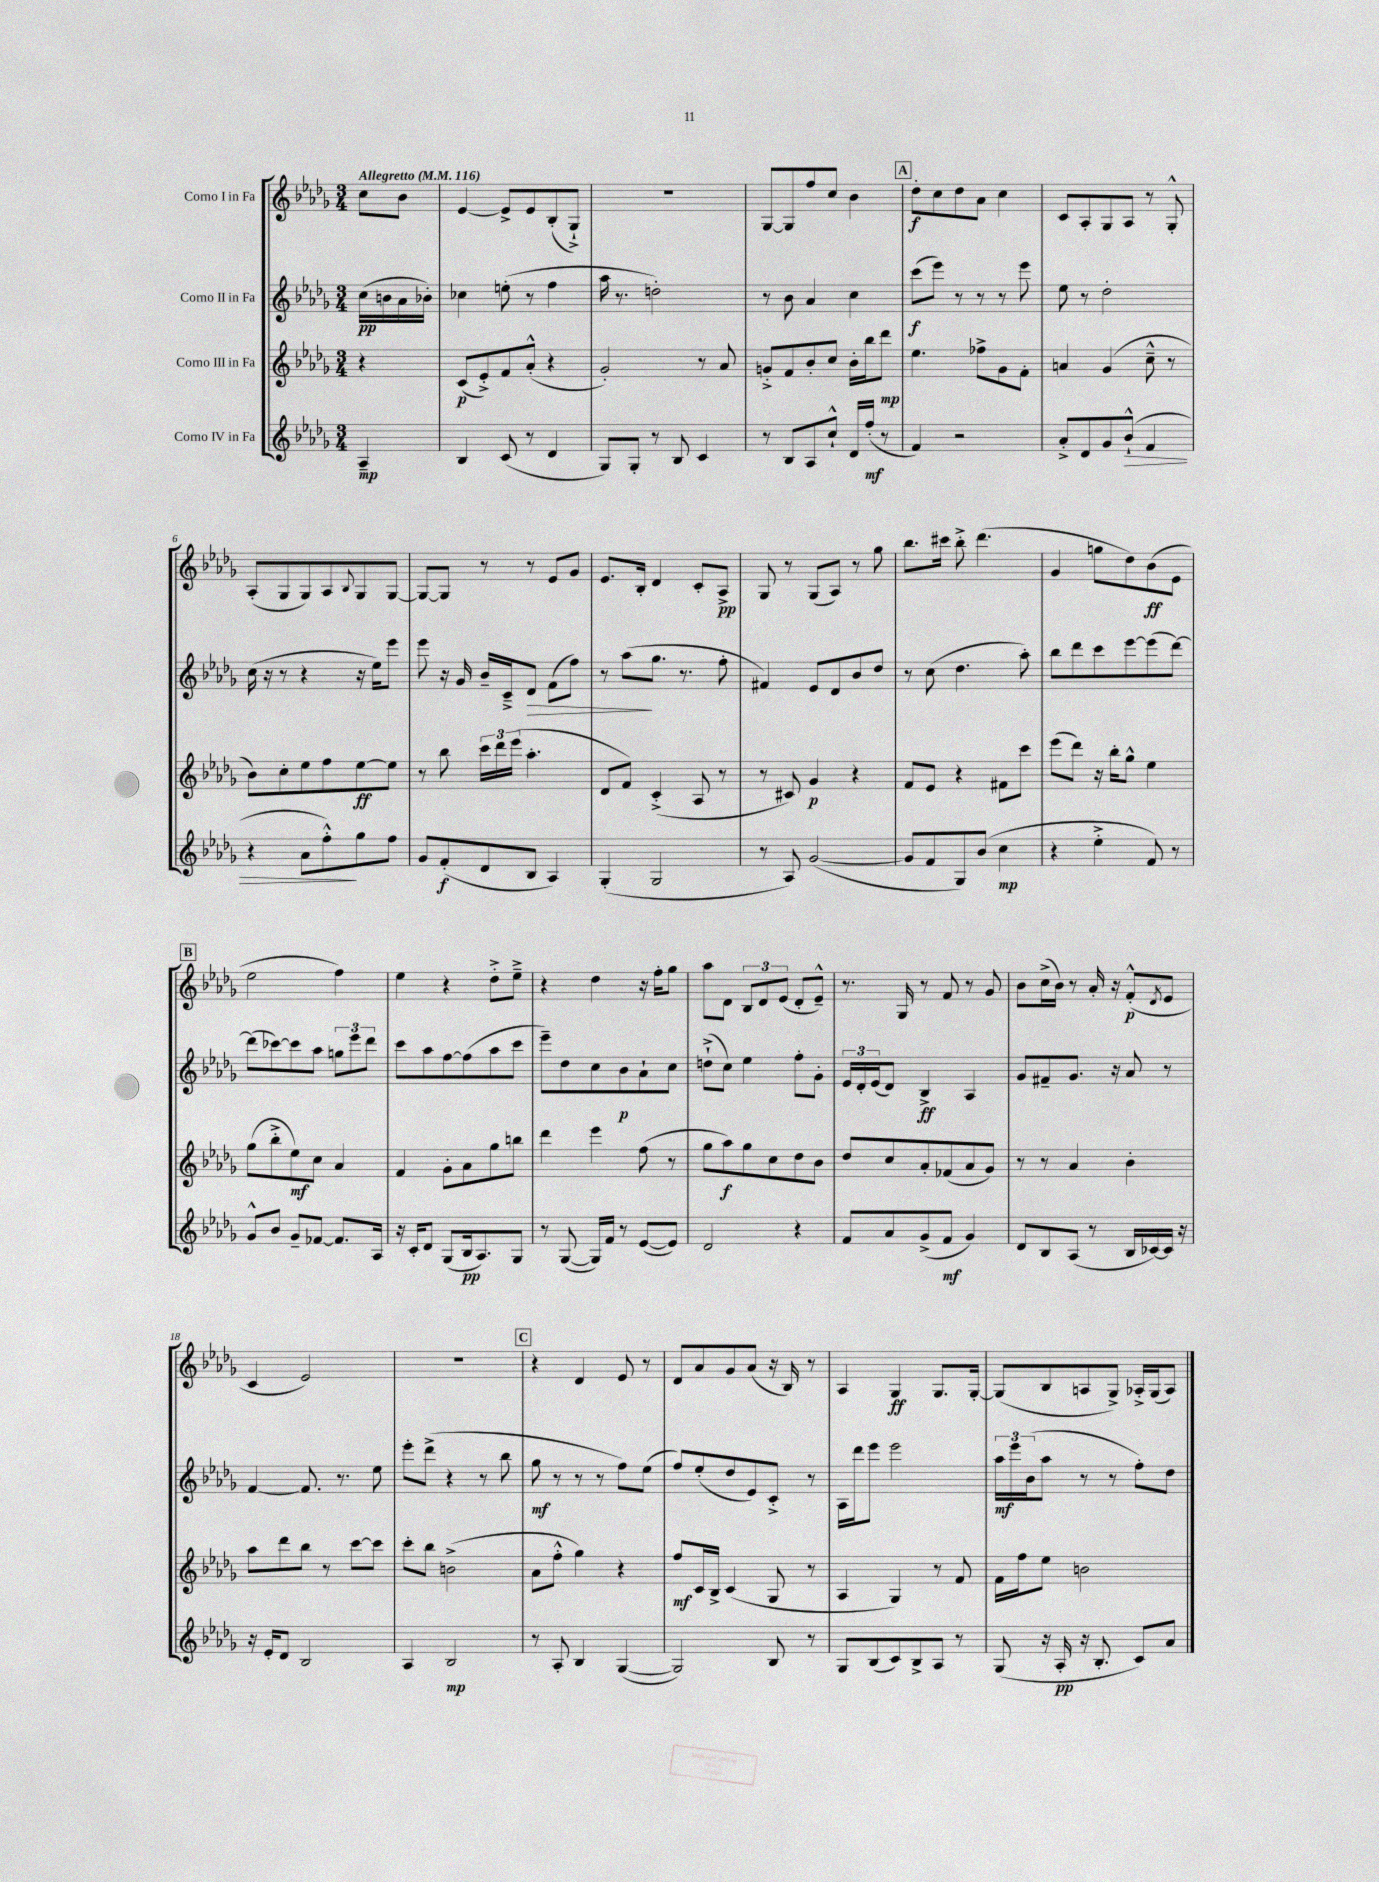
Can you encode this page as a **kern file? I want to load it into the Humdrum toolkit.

**kern	**kern	**kern	**kern
*staff4	*staff3	*staff2	*staff1
*clefG2	*clefG2	*clefG2	*clefG2
*k[b-e-a-d-g-]	*k[b-e-a-d-g-]	*k[b-e-a-d-g-]	*k[b-e-a-d-g-]
*M3/4	*M3/4	*M3/4	*M3/4
*MM116	*MM116	*MM116	*MM116
4A-~	4r	(16cc	8cc
.	.	16b	.
.	.	16a-	8b-
.	.	16b-')	.
=	=	=	=
4B-	(8c	4cc-	[4e-
.	8e-'^)	.	.
(8c	8f	(8ee'	8e-^]
8r	(8a-'^^	8r	8e-
4d-	4r	4ff	(8B-'
.	.	.	8G-`^)
=	=	=	=
8G-)	2g-')	16aa-	2.r
.	.	8.r	.
8G-'	.	.	.
8r	.	2dd')	.
8B-	.	.	.
4c	8r	.	.
.	8a-	.	.
=	=	=	=
8r	8g'^	8r	[8G-
8B-	8f	8b-	8G-]
8A-	8b-'	4a-	8ff
8cc`^^	8cc	.	8cc
16d-	16b-'	4cc	4b-
(16ff'	16bb-	.	.
8r	8ddd-	.	.
=	=	=	=
4f)	4.ee-	(8ccc	8dd-'
.	.	8eee-)	8cc
2r	.	8r	8dd-
.	8ff-^	8r	8a-
.	8g-	8r	4cc
.	8f'	8eee-	.
=	=	=	=
8a-'^	4a	8ee-	8c
8d-	.	8r	8A-'
8g-	(4g-	2dd-'	8G-
(8b-`^^	.	.	8A-
4f	8cc~^^	.	8r
.	8r	.	8G-'^^
=	=	=	=
4r	8b-)	(16cc	(8A-'
.	.	16r	.
.	8cc'	8r	8G-
8a-	8ee-	4r	8G-)
8ff'^^)	8ff	.	8A-
.	.	.	8qqB-
8gg-	[8ee-	16r	8G-
.	.	16ee-)	.
8ff	8ee-]	8eee-	[8G-
=	=	=	=
8g-	8r	8eee-	8G-_
(8f'	8bb-	16r	8G-]
.	.	16g-	.
8d-	24ccc	16b-~	8r
.	24ddd-	.	.
.	.	16c~^	.
.	(24eee-	.	.
8B-	4.aa-'	8d-	8r
4A-)	.	(8f	8e-
.	.	8ff)	8g-
=	=	=	=
(4G-'	8d-	8r	8.e-
.	8f)	(8aa-	.
.	.	.	16B-'
2G-	(4c'^	8.gg-	4d-
.	.	8.r	.
.	8A-	.	8c'
.	8r	8ff'	8A-^
=	=	=	=
8r	8r	4f#)	8G-
8A-)	8c#)	.	8r
([2g-	4g-	8e-	(8G-
.	.	8d-	8A-)
.	4r	8b-	8r
.	.	8dd-	8gg-
=	=	=	=
8g-]	8f	8r	8.bb-
8f	8e-	(8cc	.
.	.	.	16ccc#
8G-)	4r	4.dd-	8bb-'^
(8b-	.	.	(4.ddd-
4cc	8f#	.	.
.	8ccc	8aa-')	.
=	=	=	=
4r	(8eee-	8bb-	4g-
.	8ddd-)	8ddd-	.
4ee-'^	16r	8ccc	8gg
.	16bb-'	.	.
.	8gg-^^	[8eee-	8dd-)
8f)	4ee-	(8eee-]	(8b-
8r	.	[8ddd-)	8e-
=	=	=	=
8g-^^	(8gg-	(8ddd-]	2ee-
8b-	8bb-'^	[8ccc-)	.
8g-~	8ee-)	8ccc-]	.
[8f-	8cc	8aa-	.
8.f-]	4a-	12gg	4ff)
.	.	12eee-	.
.	.	12ddd-	.
16A-	.	.	.
=	=	=	=
16r	4f	8ccc	4ee-
16c'	.	.	.
8d-	.	8aa-	.
(8G-	8g-'	[8ff	4r
16B-	8a-	(8ff]	.
8.A-)	.	.	.
.	8gg-	8aa-	8dd-'^
8G-	8bb	8ccc	8ee-~^
=	=	=	=
8r	4ddd-	8eee-~)	4r
([8G-	.	8dd-	.
16G-])	4eee-	8cc	4dd-
16f	.	.	.
8r	.	8b-	.
([8e-	(8ff	8a-`	16r
.	.	.	16ff'
8e-])	8r	8cc	8gg-
=	=	=	=
2d-	8gg-	(8dd`^	8aa-
.	8aa-)	8cc)	8d-
.	8gg-	4ee-	12B-
.	.	.	12d-
.	8cc	.	.
.	.	.	(12e-
4r	8dd-	8ff'	8d-'
.	8b-	8g-'	8e-~^^)
=	=	=	=
8f	8dd-	24e-	8.r
.	.	24d-'	.
.	.	(24e-	.
8a-	8cc	8d-)	.
.	.	.	16G-
(8g-^	8a-'	4B-^	8r
8f	(8f-	.	8f
4g-)	8a-	4A-	8r
.	8g-)	.	8g-
=	=	=	=
8d-	8r	8g-	8b-
8B-	8r	8f#~	(16cc^
.	.	.	16b-)
(8A-	4a-	8.g-	8r
8r	.	.	16a-'
.	.	16r	16r
16B-	4b-'	8a-	(8f'^^
[16c-)	.	.	.
.	.	.	8qd-
16c-]	.	8r	8e-
16r	.	.	.
=	=	=	=
16r	8aa-	[4f	4c
16e-'	.	.	.
8d-	8ddd-	.	.
2B-	8bb-	8.f]	2e-)
.	8r	.	.
.	.	8.r	.
.	[8ccc	.	.
.	8ccc]	8ee-	.
=	=	=	=
4A-	8ccc'	8eee-'	2.r
.	8bb-	(8ddd-^	.
2B-	(2b^	4r	.
.	.	8r	.
.	.	8bb-	.
=	=	=	=
8r	8a-	8gg-	4r
8A-'	8ff'^^	8r	.
4B-	4gg-)	8r	4d-
.	.	8r	.
([4G-	4r	8ff)	8e-
.	.	(8ee-	8r
=	=	=	=
2G-])	8ff	8ff)	8d-
.	16c	(8ee-'	8a-
.	16B-^	.	.
.	(4c	8dd-	8g-
.	.	8e-)	(8a-
8B-	8G-	8c'^	16r
.	.	.	16B-)
8r	8r	8r	8r
=	=	=	=
8G-	4A-	16A-	4A-
.	.	16ddd-	.
(8B-	.	8eee-	.
8c)	4G-)	2eee-	4G-
8B-^	.	.	.
8A-	8r	.	8.G-
8r	8f	.	.
.	.	.	[16G-'
=	=	=	=
(8G-	16f	24aa-	(8G-]
.	.	24eee-	.
.	16ff	.	.
.	.	(24b-	.
16r	8ee-	8aa-	8B-
16A-'	.	.	.
16r	2b	8r	8A
8.B-'	.	.	.
.	.	8r	8G-^)
8c)	.	8ff')	16A-'^
.	.	.	(16G-
8a-	.	8dd-	8A-)
==	==	==	==
*-	*-	*-	*-
